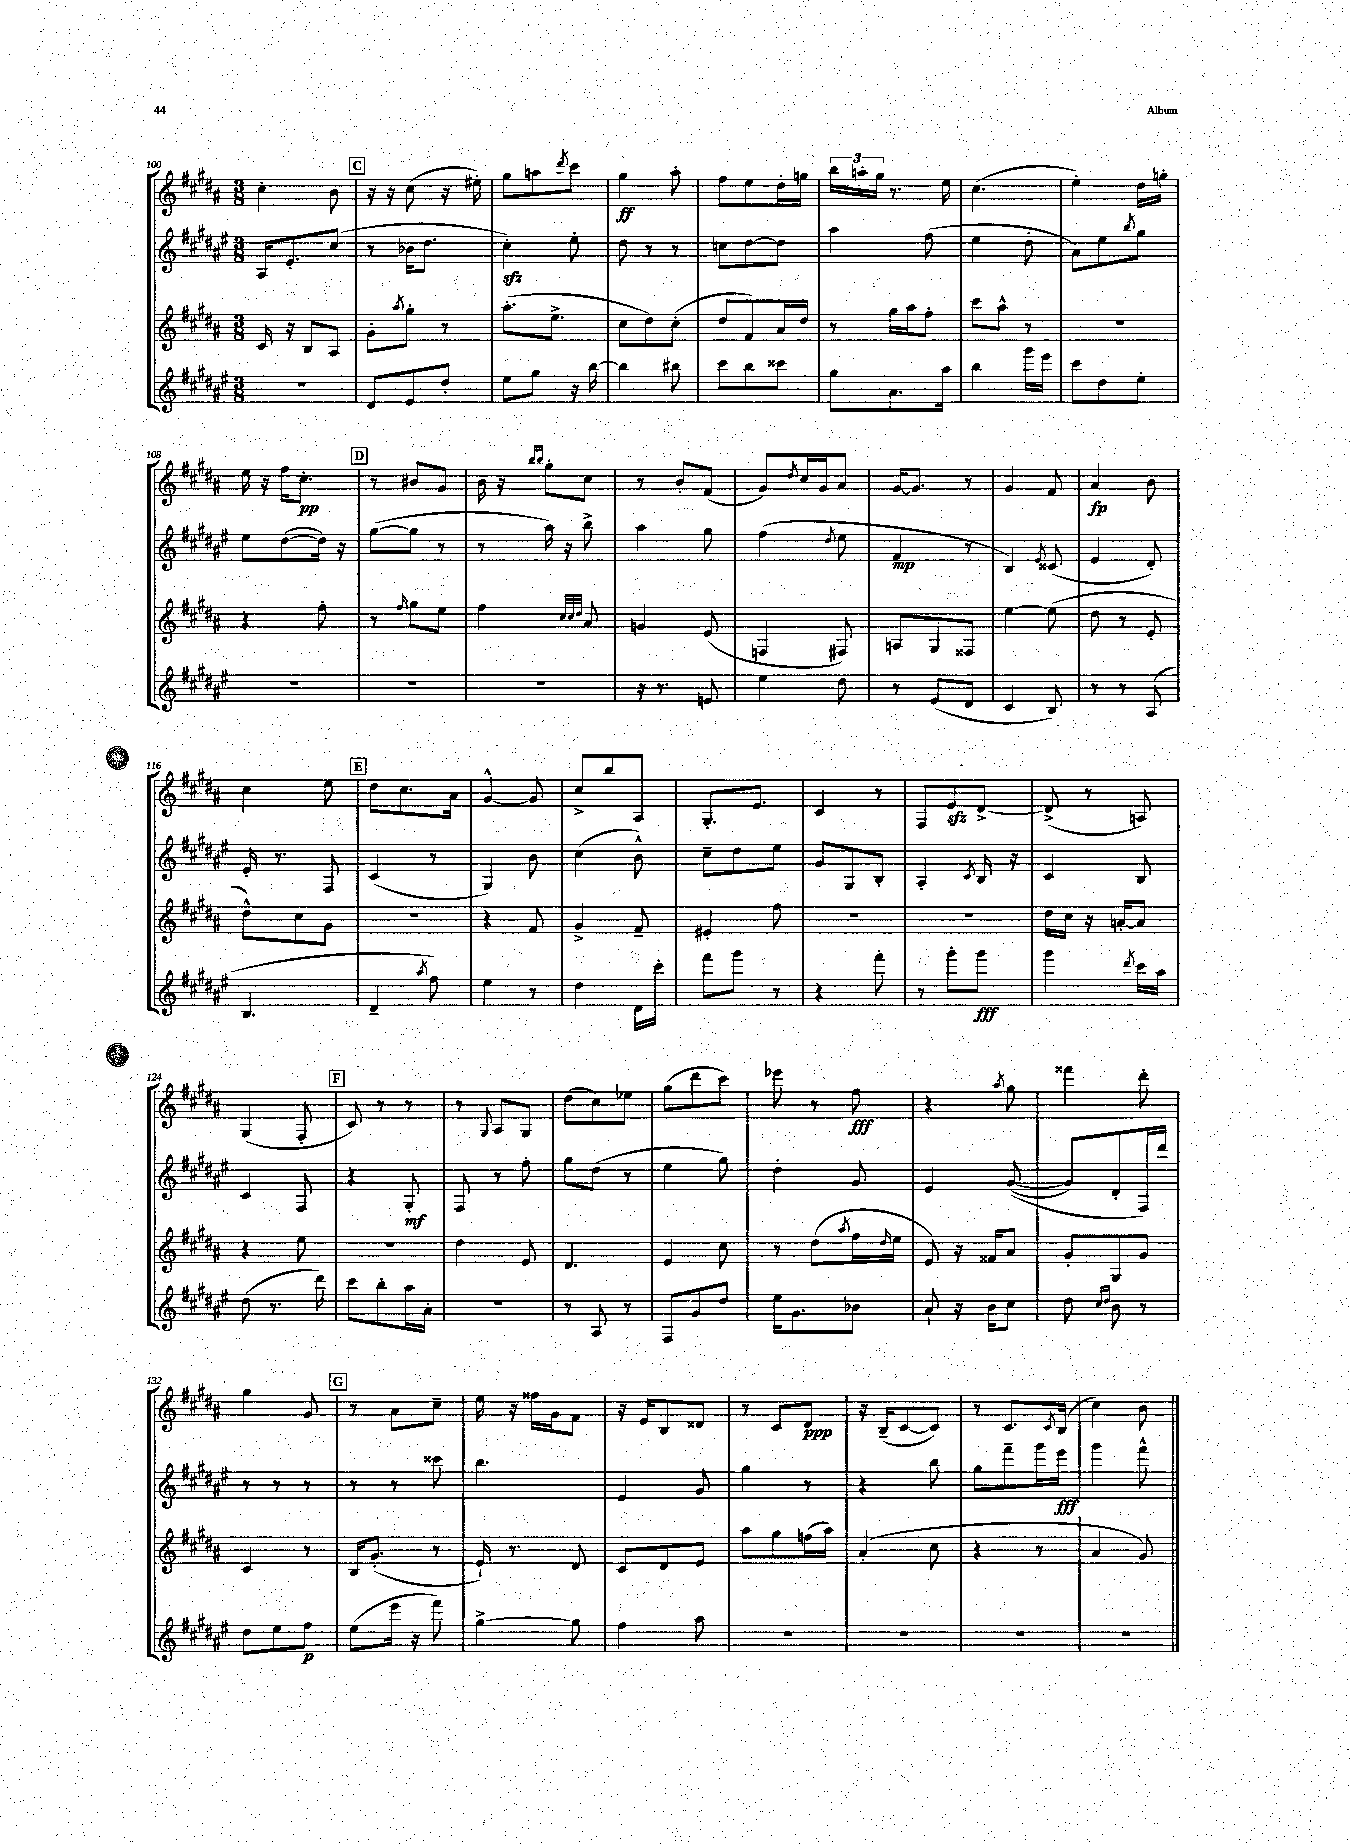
<<
\new StaffGroup <<
\new Staff = "s0" {
    \clef treble \key b \major \numericTimeSignature \time 3/8
    cis''4-. b'8 |
    \mark \markup { \box "C" } r16 r16 cis''8( r16 eis''16-.) |
    gis''8 a''8 \acciaccatura { dis'''8 } cis'''8 |
    gis''4\ff ais''8-. |
    fis''8 e''8 dis''16-. g''16 |
    \tuplet 3/2 { b''16 a''16-. gis''16 } r8. e''16 |
    cis''4.( |
    e''4-.) dis''16 g''16-. |
    e''16 r16 fis''16 cis''8.-.\pp |
    \mark \markup { \box "D" } r8 bis'8 gis'8 |
    b'16 r16 \grace { b''16 b''16 } gis''8-. cis''8 |
    r8 b'8-. fis'8( |
    gis'8) \acciaccatura { dis''8 } cis''16 gis'16 ais'8 |
    gis'16~ gis'8. r8 |
    gis'4 fis'8 |
    ais'4\fp b'8 |
    cis''4 e''8 |
    \mark \markup { \box "E" } dis''8 cis''8. ais'16 |
    gis'4~-^ gis'8 |
    cis''8-> b''8 ais8 |
    gis8.-. e'8. |
    cis'4 r8 |
    fis8 e'8\sfz dis'8~-> |
    dis'8->( r8 a8) |
    gis4( fis8-. |
    \mark \markup { \box "F" } cis'8) r8 r8 |
    r8 \appoggiatura { gis8 } ais8 gis8 |
    dis''8( cis''8) ees''8 |
    gis''8( dis'''8 cis'''8) |
    ees'''8 r8 fis''8\fff |
    r4 \acciaccatura { ais''8 } gis''8 |
    fisis'''4 dis'''8-. |
    gis''4 gis'8 |
    \mark \markup { \box "G" } r8 ais'8 cis''8-- |
    e''16 r16 fisis''16 gis'16 fis'8 |
    r16 e'16 b8 disis'8 |
    r8 cis'8 dis'8\ppp |
    r16 b16--( cis'8~ cis'8) |
    r8 cis'8. \acciaccatura { cis'8 } b16( |
    cis''4) b'8 \bar "|." |
}
\new Staff = "s1" {
    \clef treble \key fis \major \numericTimeSignature \time 3/8
    ais16 eis'8.-. cis''8( |
    \mark \markup { \box "C" } r8 bes'16 dis''8. |
    cis''4-.\sfz) eis''8-. |
    dis''8 r8 r8 |
    c''8 dis''8~ dis''8 |
    ais''4 fis''8( |
    eis''4 dis''8-. |
    ais'8) eis''8 \acciaccatura { b''8 } gis''8 |
    eis''8 dis''8~( dis''16) r16 |
    \mark \markup { \box "D" } gis''8~( gis''8 r8 |
    r8 ais''16) r16 b''8-> |
    ais''4 gis''8 |
    fis''4( \acciaccatura { dis''8 } eis''8 |
    fis'4\mp r8 |
    b4) \acciaccatura { eis'8 } cisis'8( |
    eis'4 dis'8-.) |
    eis'16-. r8. fis8 |
    \mark \markup { \box "E" } cis'4( r8 |
    gis4) b'8 |
    cis''4( b'8-^) |
    cis''8-- dis''8 eis''8 |
    gis'8 gis8 b8-. |
    ais4-. \acciaccatura { cis'8 } b16 r16 |
    cis'4 b8 |
    cis'4 fis8 |
    \mark \markup { \box "F" } r4 gis8-.\mf |
    fis8 r8 fis''8-. |
    gis''8 dis''8( r8 |
    eis''4 gis''8) |
    dis''4-. gis'8 |
    eis'4 gis'8~(\( |
    gis'8) dis'8-. fis16\) dis'''16 |
    r8 r8 r8 |
    \mark \markup { \box "G" } r8 r8 cisis'''8 |
    b''4. |
    eis'4 gis'8 |
    gis''4 r8 |
    r4 b''8 |
    gis''8 fis'''8-- gis'''16 eis'''16\fff |
    gis'''4 fis'''8-^ \bar "|." |
}
\new Staff = "s2" {
    \clef treble \key b \major \numericTimeSignature \time 3/8
    cis'16 r16 b8 ais8 |
    \mark \markup { \box "C" } gis'8-. \acciaccatura { ais''8 } gis''8-. r8 |
    ais''8.-.( e''8.-> |
    cis''8 dis''8) cis''8-.( |
    dis''8 fis'8) ais'16 dis''16 |
    r8 gis''16 ais''16 fis''8-. |
    cis'''8 ais''8-^ r8 |
    R4. |
    r4 fis''8-. |
    \mark \markup { \box "D" } r8 \grace { fis''16 } gis''8 e''8 |
    fis''4 \grace { cis''32 cis''32 dis''32 } ais'8 |
    g'4 e'8( |
    f4 fis8) |
    a8 gis8 fisis8 |
    e''4~ e''8( |
    dis''8 r8 e'8-. |
    dis''8-^) cis''8 gis'8 |
    \mark \markup { \box "E" } R4. |
    r4 fis'8 |
    gis'4-> fis'8-- |
    eis'4-. fis''8 |
    R4. |
    R4. |
    dis''16 cis''16 r16 a'16~-. a'8 |
    r4 e''8 |
    \mark \markup { \box "F" } r4. |
    dis''4 e'8 |
    dis'4. |
    e'4 cis''8 |
    r8 dis''8( \acciaccatura { ais''8 } fis''16 \grace { dis''16 } e''16 |
    e'8) r16 fisis'16 ais'8 |
    gis'8-. gis8 gis'8 |
    cis'4 r8 |
    \mark \markup { \box "G" } b16 gis'8.-.( r8 |
    e'16-!) r8. dis'8 |
    cis'8 dis'8 e'8 |
    ais''8 gis''8 f''16( ais''16) |
    ais'4-.( cis''8 |
    r4 r8 |
    ais'4 gis'8) \bar "|." |
}
\new Staff = "s3" {
    \clef treble \key fis \major \numericTimeSignature \time 3/8
    R4. |
    \mark \markup { \box "C" } dis'8 eis'8 dis''8-. |
    eis''8 gis''8 r16 b''16~ |
    b''4 bis''8 |
    cis'''8 b''8 cisis'''8 |
    gis''8 ais'8. ais''16 |
    b''4 gis'''16 eis'''16 |
    cis'''8 dis''8 eis''8-. |
    R4. |
    \mark \markup { \box "D" } R4. |
    R4. |
    r16 r8. e'8 |
    eis''4 dis''8 |
    r8 eis'8( dis'8 |
    cis'4 b8) |
    r8 r8 ais8( |
    b4. |
    \mark \markup { \box "E" } dis'4-- \acciaccatura { ais''8 } fis''8) |
    eis''4 r8 |
    dis''4 dis'16 cis'''16-. |
    fis'''8 gis'''8 r8 |
    r4 fis'''8-. |
    r8 gis'''8-. gis'''8\fff |
    gis'''4 \acciaccatura { dis'''8 } cis'''16 ais''16 |
    dis''8( r8. dis'''16) |
    \mark \markup { \box "F" } cis'''8 b''8-. ais''16 ais'16-. |
    R4. |
    r8 ais8 r8 |
    fis8 gis'8 dis''8 |
    eis''16 gis'8. bes'8 |
    ais'8-! r16 b'16 cis''8 |
    dis''8 \grace { cis''16 dis''16 } b'8 r8 |
    dis''8 eis''8 fis''8\p |
    \mark \markup { \box "G" } eis''8( eis'''16 r16 fis'''8) |
    gis''4~-> gis''8 |
    fis''4 ais''8 |
    R4. |
    R4. |
    R4. |
    R4. \bar "|." |
}
>>
>>
\layout { \context { \Score currentBarNumber = #100 } }
